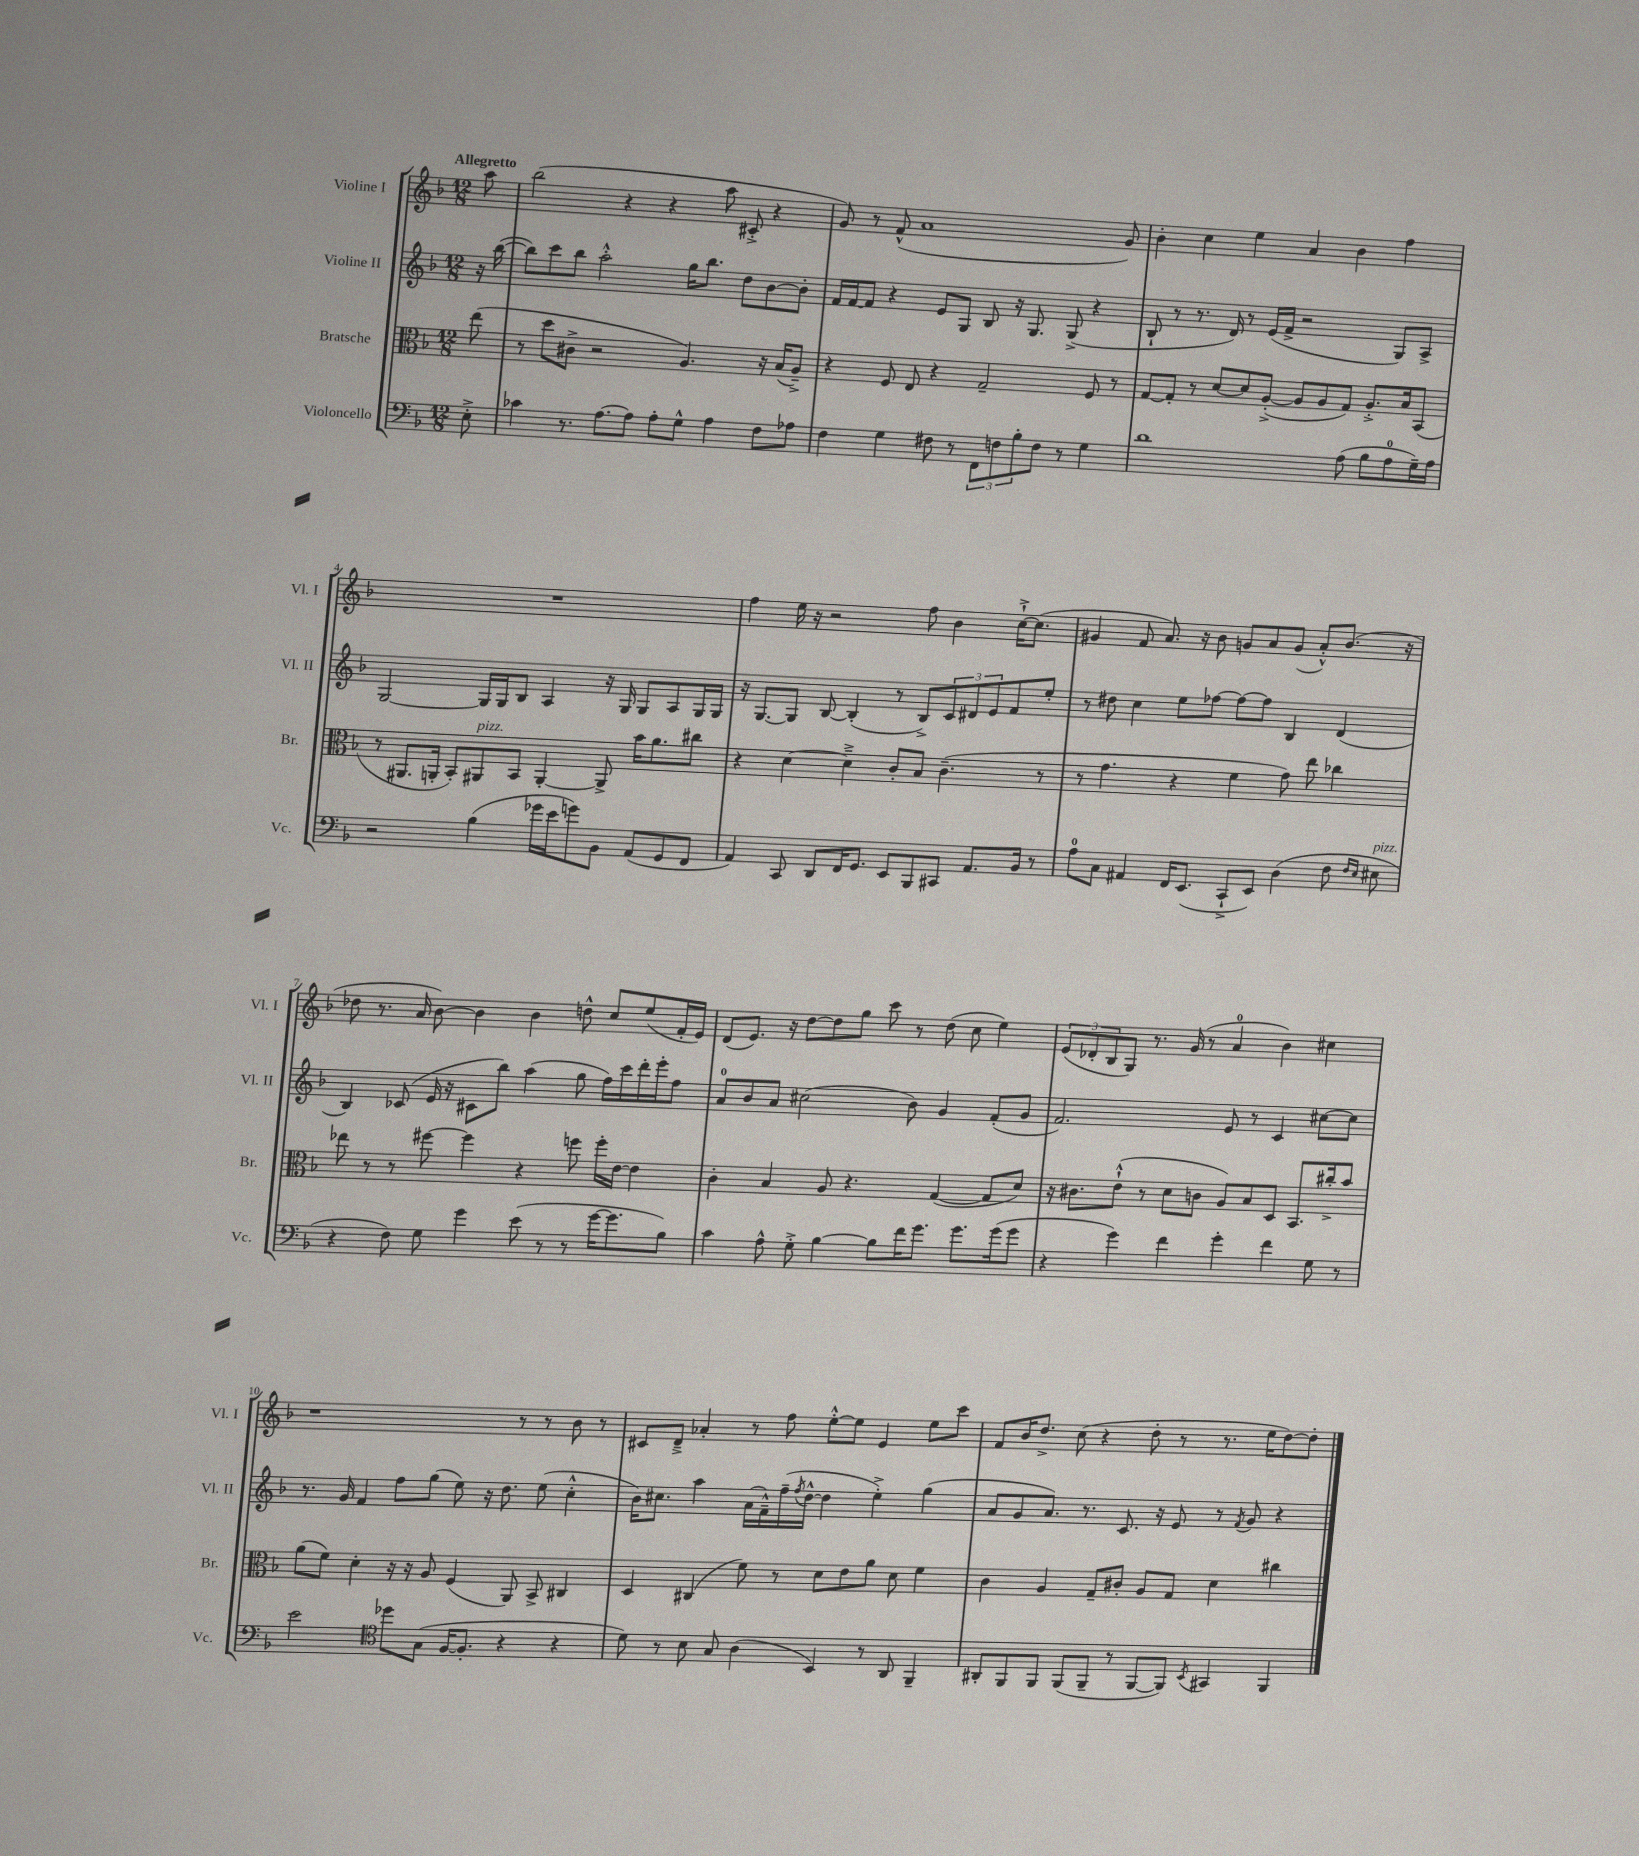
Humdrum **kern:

**kern	**kern	**kern	**kern
*part4	*part3	*part2	*part1
*staff4	*staff3	*staff2	*staff1
*I"Violoncello	*I"Bratsche	*I"Violine II	*I"Violine I
*I'Vc.	*I'Br.	*I'Vl. II	*I'Vl. I
*clefF4	*clefC3	*clefG2	*clefG2
*k[b-]	*k[b-]	*k[b-]	*k[b-]
*M12/8	*M12/8	*M12/8	*M12/8
=	=	=	=
!	!	!	!LO:TX:a:B:t=Allegretto
8E'^\	(8ee\	16r	8aa\
.	.	([16bb-\	.
=1	=1	=1	=1
4c-X\	8r	8bb-\L])	(2bb-\
.	8dd\L	8ccc\	.
8.r	8c#X^\J	8bb-\J	.
.	2r	2aa'^^\	.
[8.A\L	.	.	.
.	.	.	4r
8A\J]	.	.	.
8A'\L	.	.	4r
8G^^\J	4.A/)	16gg\KL	.
.	.	8.bb-\J	.
4A\	.	.	8aa\
.	.	8dd\L	8c#X'^/
8F\L	16r	[8b-\	4r
.	(16B-/KL	.	.
8A-X\J	8A~^/J)	8b-'\J]	.
=2	=2	=2	=2
4F\	4r	16f/LL	8g/)
.	.	[16f/J	.
.	.	8f/J]	8r
4G\	8F/	4r	(8f^^/
.	8E/	.	1a
8F#X\	4r	8e/L	.
8r	.	8G/J	.
12FF\L	2G~/	8B-/	.
12Fn\	.	.	.
.	.	16r	.
12B-'\	.	.	.
.	.	8.G/	.
8F\J	.	.	.
8r	.	(8G^/	.
4G\	8F/	4r	.
.	8r	.	8g/)
=3	=3	=3	=3
1d	[8G/L	8B-`/	4b-'\
.	8G'/J]	8r	.
.	8r	8.r	4cc\
.	[8d/L	.	.
.	.	16d/)	.
.	8d/]	8r	4ee\
.	([8A'^/J	(16e/LL	.
.	.	16f^/JJ	.
.	8A/L]	2r	4a/
.	8A/	.	.
(8A\	8G/J)	.	4b-\
8B-\L	8.A'^/L	.	.
8A\	.	8G/L)	4ff\
.	16B-/k	.	.
16G~\L)	(8BB-/J	8A^/J	.
16A\JJ	.	.	.
!!LO:LB:g=z
=4	=4	=4	=4
2r	8r	[2G/	1.r
.	8.AA#X/L	.	.
.	16AAn'/Jk	.	.
.	8BB-'/L)	.	.
!	!LO:TX:a:i:t=pizz.	!	!
(4B-\	8AA#X/	16G/LL]	.
.	.	16G/J	.
.	8BB-/J	8B-/J	.
16g-X\LL	[4AA#'/	4A/	.
16e\J	.	.	.
8gn\)	.	.	.
8BB-\J	8AA#^/]	16r	.
.	.	16G/	.
(8AA/L	16b-\KL	8G/L	.
.	8.a\	.	.
8GG/	.	8A/	.
8FF/J	8cc#X\J	16G/L	.
.	.	16G/JJ	.
=5	=5	=5	=5
4AA/)	4r	16r	4ff\
.	.	[8.G/L	.
8CC/	[4d\	8G/J]	16ee\
.	.	.	16r
8DD/L	.	[8B-/	2r
16FF/K	4d~^\]	(4B-'/]	.
8.GG/J	.	.	.
8EE/L	8c'/L	8r	.
8BBB-/	8B-/J	8B-^/L)	8ff\
8CC#X/J	(4.c~\	12c/	4b-\
.	.	12d#X/	.
8.AA/L	.	.	.
.	.	12e/	.
.	.	8f/	[16cc`^\KL
16BB-/Jk	.	.	(8.cc\J]
8r	8r	8ee'/J	.
=6	=6	=6	=6
8A\L	8r	8r	4g#X/
8C\J	4.g\	8dd#X\	.
4AA#X/	.	4cc\	8f/
.	.	.	8.a/)
16FF/KL	4r	8ee\L	.
(8.EE/J	.	.	16r
.	.	[8ff-X\J	8b-\
8CC`^/L	4f\	8ff-\L_	8gn/L
8EE/J)	.	8ff-\J]	8a/
(4D\	8g\)	4B-/	(8g/J
.	8ee\	.	8a'^^/L)
8F\	4cc-X\	(4d/	(8.b-/J
16qqF/LL	.	.	.
16qqE/JJ	.	.	.
!LO:TX:a:i:t=pizz.	!	!	!
8E#X\	.	.	.
.	.	.	16r
!!LO:LB:g=z
=7	=7	=7	=7
4r	8ee-X\	4B-/)	8dd-X\
.	8r	.	8.r
8F\)	8r	(8c-X/	.
.	.	.	16a/
8G\	[8ff#X\	16e/	[8b-\)
.	.	16r	.
4g\	4ff#\]	8c#X\L	4b-\]
.	.	8bb-\J)	.
(8e\	4r	(4aa\	4b-\
8r	.	.	.
8r	8ffn\	8gg\	8ddn^^\
[16g\KL	16ff'\LL	16ff\LL)	8cc/L
8.g\]	[16e\JJ	16ccc\	.
.	4e\]	16ddd'\	(8ee/
.	.	16eee'\J	.
8B-\J)	.	8ff\J	16f'/L
.	.	.	16e/JJ)
=8	=8	=8	=8
4c\	4c'\	8a/L	(8d/L
.	.	8b-/	8.e/J)
8A^^\	4B-/	8a/J	.
.	.	.	16r
8G'^\	.	(2cc#X\	[8dd\L
[4B-\	8A/	.	8dd\]
.	4.r	.	8gg\J
8B-\L]	.	.	8ccc\
16f\K	.	8b-\)	8r
8.g\J	.	.	.
.	([4G/	4g/	(8dd\
8.g\L	.	.	8cc\
.	8G/L]	(8f'/L	4ee\)
(16g\k	.	.	.
8g\J	8d/J)	8g/J	.
=9	=9	=9	=9
4r	16r	2.f/)	(12e/L
.	8.c#X\L	.	.
.	.	.	12d-X'/
.	.	.	12B-/
4g\)	(8e`^^\J	.	8G/J)
.	8r	.	8.r
4f\	8d\L	.	.
.	.	.	(16g/
.	8cn\J	.	8r
4g'\	8A/L)	8e/	4a/
.	8B-/	8r	.
4f\	8D/J	4c/	4b-\)
.	8.BB-/L	.	.
8G\	.	[8cc#X\L	4cc#X\
.	16cc#X'^/k	.	.
8r	8b-/J	8cc#\J]	.
!!LO:LB:g=z
=10	=10	=10	=10
2e\	(8a\L	8.r	1r
.	8f\J)	.	.
.	.	16g/	.
.	4d'\	4f/	.
*clefC4	*	*	*
8dd-X\L	16r	8ff\L	.
.	16r	.	.
(8G\J	8A/	(8gg\J	.
[16F/KL	(4F/	8ee\)	.
8.F'/J]	.	.	.
.	.	16r	.
.	.	8.dd\	.
4r	8AA/)	.	8r
.	8BB-^/	(8ee\	8r
4r	4C#X/	4cc'^^\	8b-\
.	.	.	8r
=11	=11	=11	=11
8d\)	4D/	16b-\KL)	8c#X/L
.	.	8.cc#X\J	.
8r	.	.	8d~^/J
8B-\	(4C#X/	4aa\	4a-X'/
8G/	.	.	.
(4A\	8f\)	(16a\LL	8r
.	.	16f~^^\)	.
.	8r	(16ff~\	8ff\
.	.	8qff/	.
.	.	[16dd^^\JJ	.
4BB-/)	8d\L	4dd\]	[8ee'^^\L
.	8e\	.	8ee\J]
8r	8a\J	4ee'^\)	4e/
8AA/	8d\	.	.
4FF~/	4f\	(4gg\	8ee\L
.	.	.	8ccc\J
=12	=12	=12	=12
8AA#X'/L	4c\	8a/L	8f/L
8FF/	.	8g/	16b-/K
.	.	.	8.dd^/J
8FF/J	4A/	8.a/J)	.
(8FF/L	.	.	(8cc\
.	.	8.r	.
8FF~/J	8G~/L	.	4r
8r	8c#X'/J	8.c/	.
[8FF/L	8A/L	.	8dd'\
.	.	16r	.
8FF/J])	8G/J	8e/	8r
8qBB-/	.	.	.
4GG#X/	4d\	8r	8.r
.	.	8qf/	.
.	.	8g/	.
.	.	.	16ee\KL
4FF/	4cc#X\	4r	[8dd\)
.	.	.	8dd'\J]
==	==	==	==
*-	*-	*-	*-
